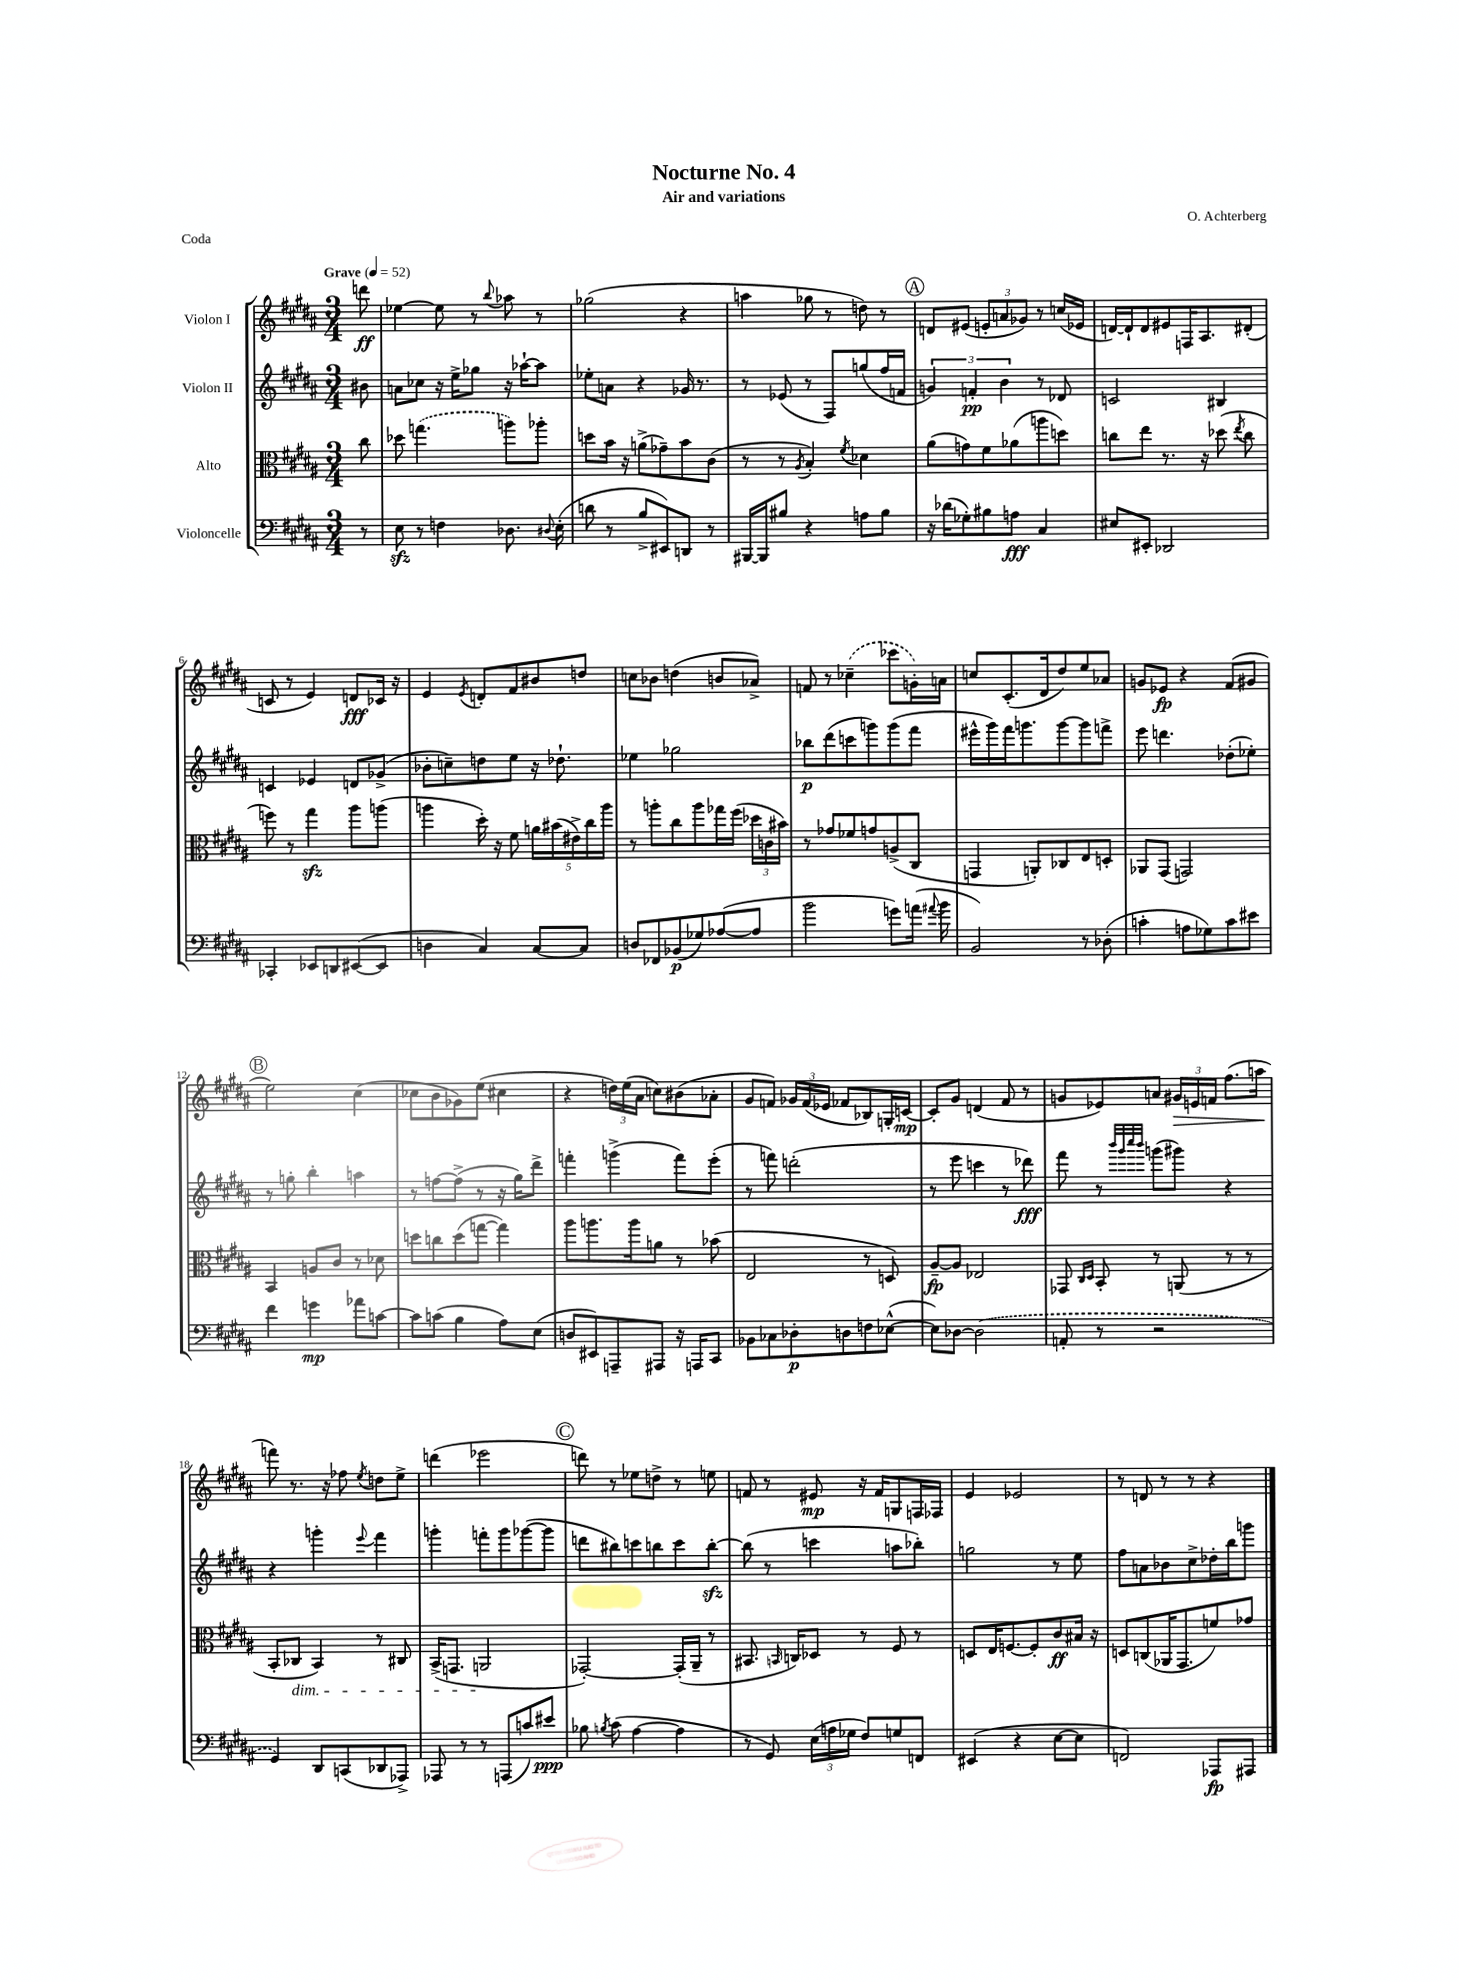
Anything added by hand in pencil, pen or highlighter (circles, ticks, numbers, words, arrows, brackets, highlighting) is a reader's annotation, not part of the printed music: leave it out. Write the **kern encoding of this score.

**kern	**kern	**kern	**kern
*staff4	*staff3	*staff2	*staff1
*clefF4	*clefC3	*clefG2	*clefG2
*k[f#c#g#d#a#]	*k[f#c#g#d#a#]	*k[f#c#g#d#a#]	*k[f#c#g#d#a#]
*M3/4	*M3/4	*M3/4	*M3/4
*MM52	*MM52	*MM52	*MM52
8r	8cc#\	8b#\	8ddd\
=	=	=	=
8E\	8dd-\	8a\L	[4ee-\
8r	(4.gg\	8cc-\J	.
4F\	.	16r	8ee-\]
.	.	16ee^\LK	.
.	.	8gg-\J	8r
.	.	.	8qqbb/
8.D-\	8aa\L)	16r	8aa-\
.	.	[16aa-`\LK	.
.	8aa-'\J	8aa-\]J	8r
8qqD#/	.	.	.
(16E'\	.	.	.
=	=	=	=
8d\	8dd\L	8ee-'\L	(2gg-\
8r	16b\Jk	8a\J	.
.	16r	.	.
8B^/L	(8a^\L	4r	.
8EE#/)	8g-~\)	.	.
8DD/J	8b\	16g-/	4r
.	.	8.r	.
8r	(8c#\J	.	.
=	=	=	=
[16BBB#/LL	8r	8r	4aa\
16BBB#/]J	.	.	.
8B#/J	8r	(8e-/	.
.	8qA#/	.	.
4r	4B'/)	8r	8gg-\
.	.	8F#/L)	8r
.	8qf#/	.	.
8A\L	4d-\	(8gg/	8dd\)
8B#\J	.	16ff#/L	8r
.	.	16f/JJ	.
=	=	=	=
16r	(8a#\L	6g/)	8d/L
(16d-\LK	.	.	.
8G-'\)	8g\)	.	(8e#/J
.	.	6f'/	.
8B#\	8f#\	.	12e'/L
.	.	6b\	12a/
8A\J	(8a-\	.	.
.	.	.	12g-/J)
4C#/	8aa\	8r	8r
.	8dd\J)	8d-/	(16cc/LL
.	.	.	16e-/JJ
=	=	=	=
8E#/L	8cc\L	2c/	[16d/LL)
.	.	.	16d`/]J
8EE#'/J	8ee\J	.	8d/
2DD-/	8.r	.	8e#/
.	.	.	16F/K
.	16r	.	8.A#/
.	(8dd-\	4B#/	.
.	8qee/	.	.
.	8cc\	.	(8d#'/J
=	=	=	=
4CC-'/	8ff\)	4c/	8c/
.	8r	.	8r
8EE-/L	4gg#\	4e-/	4e/)
8DD/	.	.	.
([8EE#/	8aa#\L	8d/L	8d/L
8EE#/]J	(8aa\J	(8g-^/J	16c-/Jk
.	.	.	16r
=	=	=	=
4D\	4aa\	8b-'\L	4e/
.	.	8cc~\)	.
.	.	.	8qe/
4C#/)	16dd#'\)	8dd\	8d'/L
.	16r	.	.
.	8f#\	8ee\J	8f#/
[8C#/L	20a\LL	16r	8b#/
.	(20b#\	.	.
.	.	8.dd-`\	.
.	20e#^\)	.	.
8C#/]J	.	.	8dd/J
.	20cc#\	.	.
.	20aa\JJ	.	.
=	=	=	=
8D/L	8r	4ee-\	8cc\L
8FF-/	8aa'\L	.	8b-\J
(8BB-/	8cc#\	2gg-\	(4dd\
8G-/)	8aa\	.	.
([8A-/	16gg-\L	.	8b/L
.	(16ff#\JJ	.	.
8A-/]J	24dd-\LL	.	8a-^/J)
.	24c\	.	.
.	24b#\JJ)	.	.
=	=	=	=
2b\	8r	8bb-\L	8f/
.	8g-/L	(8ddd#\	8r
.	8f-/	8ccc\	(4cc-~\
.	8g/	8ggg\)	.
8g\L)	(8A^/	(8ggg\	8ccc-\L
(16a\Jk	8C#/J	8fff#\J	16g'\L)
8qqa#/	.	.	.
16b\	.	.	16a\JJ
=	=	=	=
2BB/)	4GG/	16eee#^^\LL	8cc/L
.	.	16ggg#\)	.
.	.	16fff#\J	(8.c#'/
.	.	8.ggg\	.
.	8AA'/L)	.	.
.	.	.	16d#/k
.	8C-/	[8ggg\	8dd#/)
8r	8E/	8ggg\]	8ee/
(8D-'\	8D'/J	8fff^\J	8a-/J
=	=	=	=
4c'\	8AA-/L	8eee\	8g/L
.	(8GG#/J	4.ddd\	8e-/J
8A\L	2GG/)	.	4r
8G-\)	.	.	.
8c\	.	(8dd-'\L	(8f#/L
8e#\J	.	8ee-'\J)	8g#/J
=	=	=	=
4f#\	4BB/	8r	2ee\)
.	.	8gg'\	.
4g\	8A/L	4bb'\	.
.	8c#/J	.	.
8a-\L	8r	4aa\	(4cc#\
[8c\J	8d-\	.	.
=	=	=	=
8c\]L	8dd\L	8r	8cc-\L
(8c\J	8cc\	[8ff\L	8b\
4B\	(8dd\	(8ff^\]J	8g-\)
.	[8gg\J	8r	(8ee\J
8A#\L)	4gg\])	16r	4cc#\
.	.	16gg#\LK)	.
(8E\J	.	8ddd#^\J	.
=	=	=	=
8D/L	8aa#\L	4fff'\	4r
8EE#/)	8.aa\	.	.
8AAA~/	.	(4ggg^\	24dd\LL)
.	.	.	(24ee\
.	16aa\k	.	.
.	.	.	24a#\JJ
8AAA#/J	8a\J	.	8cc\L)
16r	8r	8fff\L)	(8b#\
16AAA/LK	.	.	.
8CC#/J	(8b-\	(8eee'\J	8a-'\J
=	=	=	=
8BB-\L	2E/	8r	8g#/L
8C-\	.	8fff\)	8f/J)
8D-'\	.	(2ddd'\	24g-/LL
.	.	.	(24f/
.	.	.	24e-/JJ
8D\	.	.	8f-/L
8F\	8r	.	8B-/)
([8E-^^\J	8D/)	.	16G'/L
.	.	.	[16c/JJ
=	=	=	=
8E-\]L)	[8A#~/L	8r	8c'/]L
[8D-\J	8A#/]J	8eee\	8g#/J
(2D-\]	2E-/	4ccc\	(4d/
.	.	8r	8f#/
.	.	8ddd-\)	8r
=	=	=	=
8AA'/	8GG-/	8fff#\	8g/L
.	16qqC#/LL	.	.
.	16qqD#/JJ	.	.
8r	8BB'/	8r	8e-/)
.	.	32qqbbb/LLL	.
.	.	32qqggg#/	.
.	.	32qqcccc#/	.
.	.	32qqbbb/JJJ	.
2r	8r	(8ggg\L	8a/J
.	(8AA/	8ggg#\J)	24g#/LL
.	.	.	24e/
.	.	.	24f/JJ
.	8r	4r	(8.ff#\L
.	8r	.	.
.	.	.	16aa\Jk
=	=	=	=
4GG#/)	8BB'/L	4r	8fff\)
.	8C-/J	.	8.r
8DD#/L	4BB/)	4ggg'\	.
.	.	.	16r
(8CC/	.	.	8ff-\
.	.	8qqeee/	8qee/
8DD-/	8r	4fff#\	8dd\L
8AAA-^/J)	8C#/	.	8ee^\J
=	=	=	=
8AAA-/	(16BB^/LK	4ggg'\	(4ddd\
.	8.GG/J	.	.
8r	.	.	.
8r	2AA/	8fff'\L	2eee-\
(8AAA/L	.	8ggg\	.
8c/)	.	([8ggg-\	.
8e#/J	.	8ggg-\]J	.
=	=	=	=
8B-\	[2GG-'/)	8ddd\L	8ddd\)
8qB/	.	.	.
(8c#\	.	8bb#\)	8r
[4A#\	.	8ccc\	8ee-\L
.	.	8bb\	8dd^\J
4A#\]	(16GG-'/]LL	8ccc\	8r
.	16AA#~/JJ	.	.
.	8r	[8bb'\J	8ee\
=	=	=	=
8r	8.BB#/	(8bb\]	8f/
8GG#/)	.	8r	8r
.	16qqBB/	.	.
.	16C/LK)	.	.
(24E\LL	8D-/J	4ccc\	8e#/
24A\	.	.	.
24G-\JJ	.	.	.
8F#/L)	8r	.	16r
.	.	.	16f/LK
8G/	8F#/	8aa\L	8G/
8FF/J	8r	8bb-'\J)	16F/L
.	.	.	16F-/JJ
=	=	=	=
(4EE#/	8D/L	2gg\	4e/
.	16E/K	.	.
.	[8.F/	.	.
4r	.	.	2e-/
.	8F'/]	.	.
[8E\L	8c#/	8r	.
8E\]J	16B#/Jk	8ee\	.
.	16r	.	.
=	=	=	=
2FF/)	8D/L	8ff#\L	8r
.	(8C/	8a\	8d/
.	16AA-/K	8b-\	8r
.	8.GG#/	.	.
.	.	8cc#^\	8r
8AAA-/L	8f/)	16dd-'\L	4r
.	.	16bb\J	.
8AAA#/J	8g-/J	8ggg\J	.
==	==	==	==
*-	*-	*-	*-
